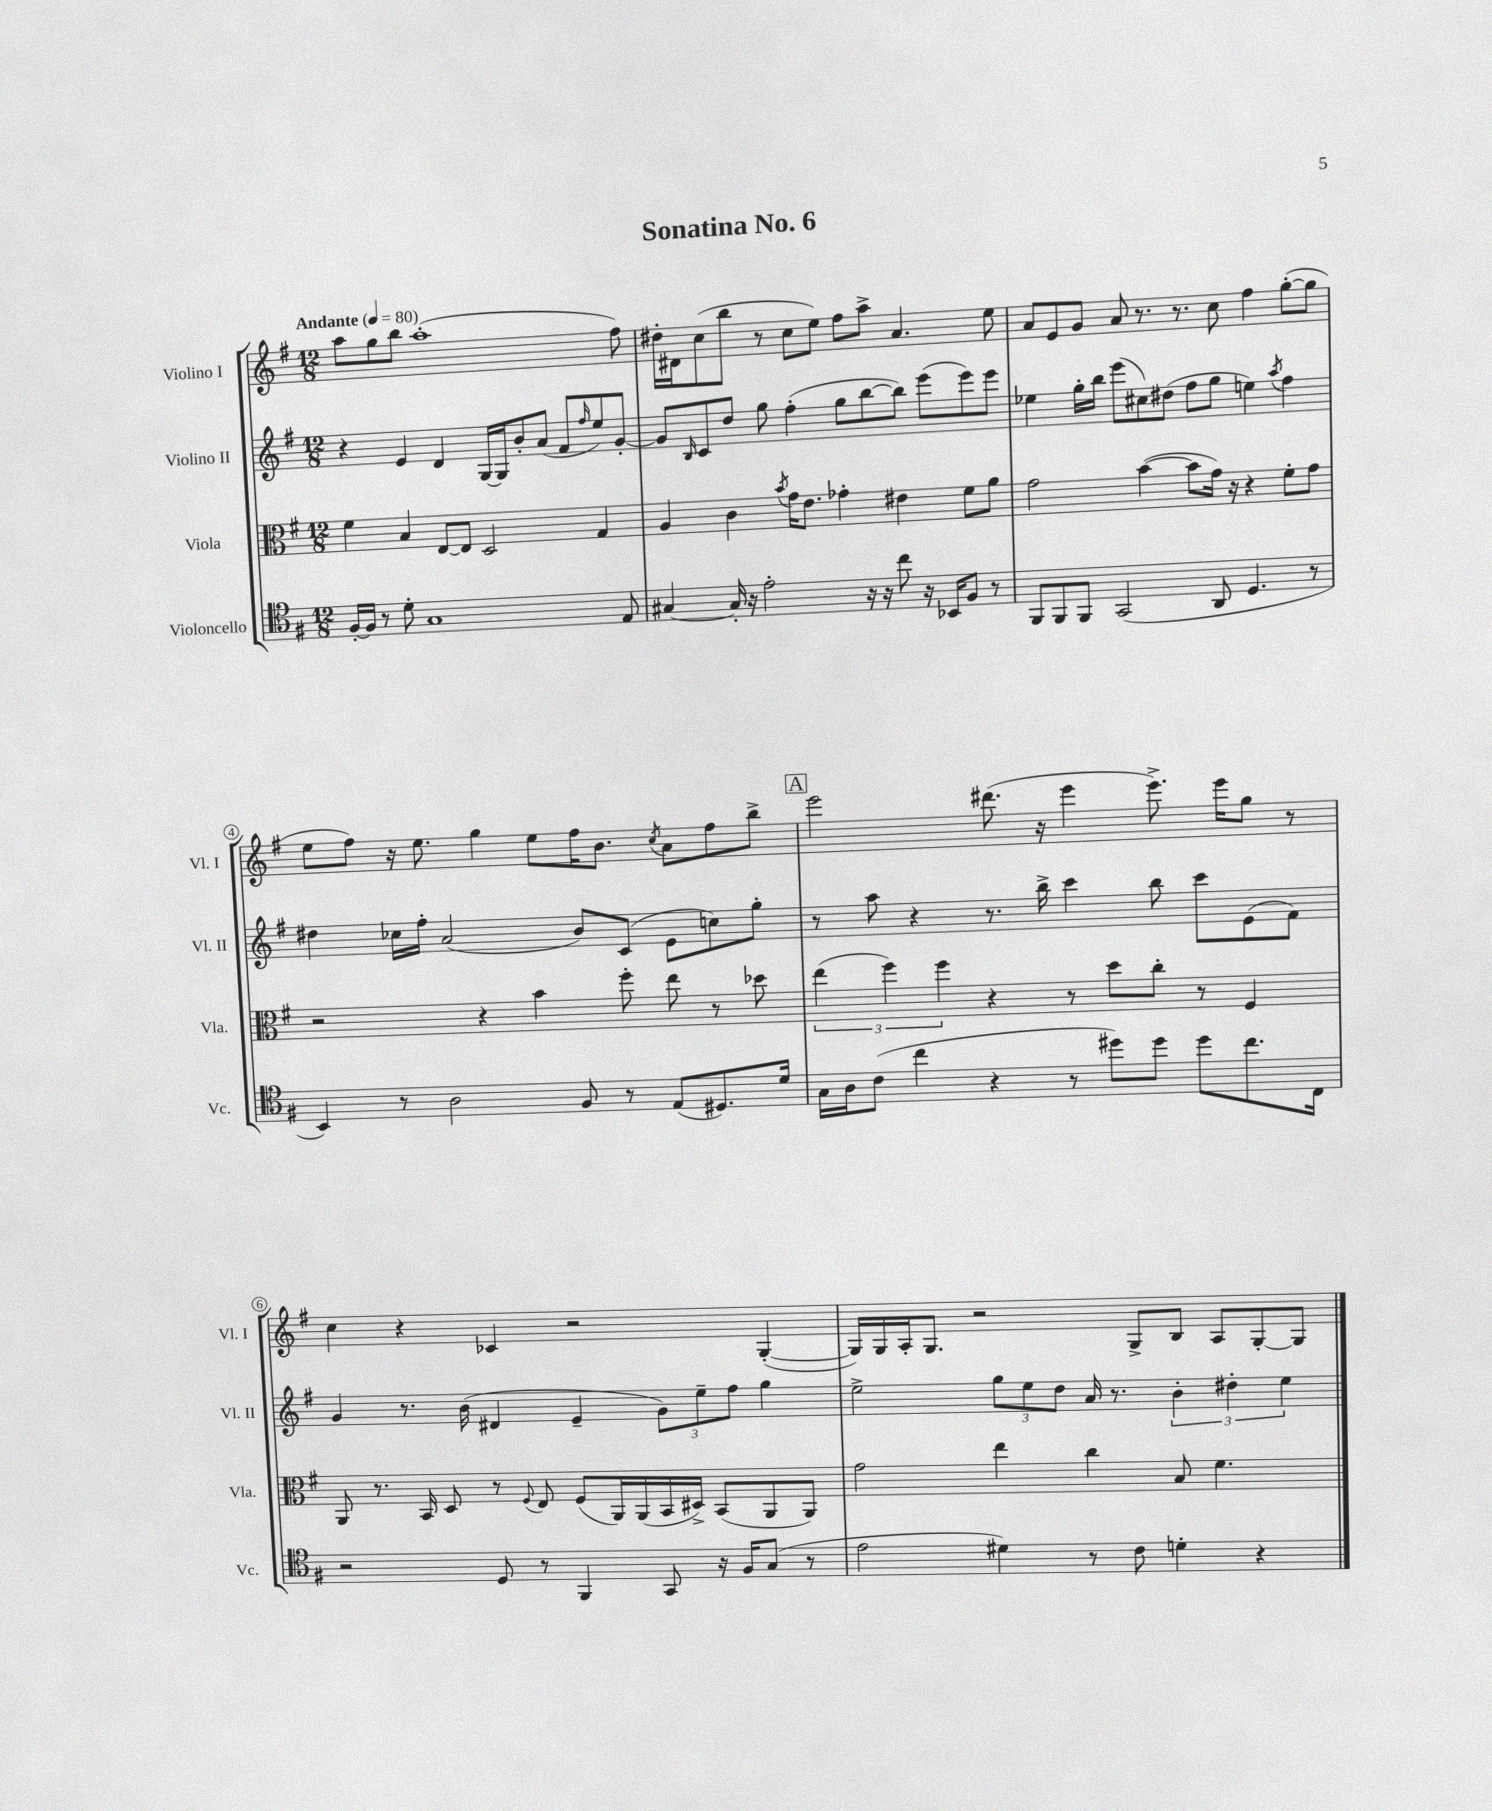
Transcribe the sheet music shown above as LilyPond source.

\header { title = "Sonatina No. 6" }
<<
\new StaffGroup <<
\new Staff = "s0" \with { instrumentName = "Violino I" shortInstrumentName = "Vl. I" } {
    \clef treble \key g \major \numericTimeSignature \time 12/8 \tempo "Andante" 4 = 80
    a''8 g''8 b''8 a''1-.( fis''8) |
    dis''16-. dis'16 c''8( b''8 r8 c''8 e''8) fis''8 a''8-> a'4. e''8 |
    a'8 e'8 g'8 a'8 r8. r8. c''8 fis''4 g''8~-.( g''8 |
    e''8 fis''8) r16 e''8. g''4 e''8 fis''16 b'8. \acciaccatura { c''8 } a'8 fis''8 b''8-> |
    \mark \markup { \box "A" } e'''2 dis'''8.( r16 e'''4 e'''8.->) e'''16 g''8 r8 |
    c''4 r4 ces'4 r2 g4~-.( |
    g16) g16 a16-. g8. r2 g8-> b8 a8 g8~-. g8 \bar "|." |
}
\new Staff = "s1" \with { instrumentName = "Violino II" shortInstrumentName = "Vl. II" } {
    \clef treble \key g \major \numericTimeSignature \time 12/8
    r4 e'4 d'4 g16~ g16 b'8-. a'8( fis'8 \grace { fis''16 } e''8) g'8~-. |
    g'8 \grace { b16 } c'8 d''8 g''8 fis''4-.( g''8 b''8~ b''8) e'''8( e'''8) e'''8 |
    ees''4 g''16-. b''16 e'''8( cis''8) dis''8( fis''8 g''8 e''4) \acciaccatura { a''8 } fis''4 |
    dis''4 ces''16 fis''16-. a'2( b'8) c'8( e'8 c''8) g''8-. |
    \mark \markup { \box "A" } r8 a''8 r4 r8. b''16-> c'''4 b''8 c'''8 e'8( fis'8) |
    g'4 r8. b'16( dis'4 e'4-- \tuplet 3/2 { g'8) e''8-- fis''8 } g''4 |
    e''2-> \tuplet 3/2 { g''8 e''8 d''8 } a'16 r8. \tuplet 3/2 { b'4-. dis''4-. e''4 } \bar "|." |
}
\new Staff = "s2" \with { instrumentName = "Viola" shortInstrumentName = "Vla." } {
    \clef alto \key g \major \numericTimeSignature \time 12/8
    fis'4 b4 e8~ e8 d2 g4 |
    a4 c'4 \acciaccatura { b'8 } g'16 e'8. ges'4-. eis'4 fis'8 a'8 |
    g'2 b'4~( b'8 g'16) r16 r4 fis'8-. g'8 |
    r2 r4 b'4 fis''8-. e''8 r8 des''8 |
    \mark \markup { \box "A" } \tuplet 3/2 { e''4( fis''4) fis''4 } r4 r8 d''8 c''8-. r8 fis4 |
    a,8 r8. b,16 d8 r8 \appoggiatura { fis8 } e8 fis8( a,16) a,16( b,16 dis16->) b,8( a,8 a,8) |
    g'2 e''4 c''4 b8 fis'4. \bar "|." |
}
\new Staff = "s3" \with { instrumentName = "Violoncello" shortInstrumentName = "Vc." } {
    \clef tenor \key g \major \numericTimeSignature \time 12/8
    fis16~-. fis16 r8 d'8-. g1 e8 |
    gis4~ gis16-. r16 e'2-. r16 r16 c''8 r16 bes,16 fis8 r8 |
    fis,8 fis,8 fis,8 g,2( a,8 d4. r8 |
    b,4) r8 a2 fis8 r8 e8( dis8.) d'16 |
    \mark \markup { \box "A" } g16 a16 c'8( c''4 r4 r8 dis''8) dis''8 dis''8 c''8. c16 |
    r2 d8 r8 fis,4 g,8 r16 fis16 g8( r8 |
    e'2 dis'4) r8 c'8 d'4-. r4 \bar "|." |
}
>>
>>
\layout { \context { \Score \override BarNumber.stencil = #(make-stencil-circler 0.1 0.3 ly:text-interface::print) } }
